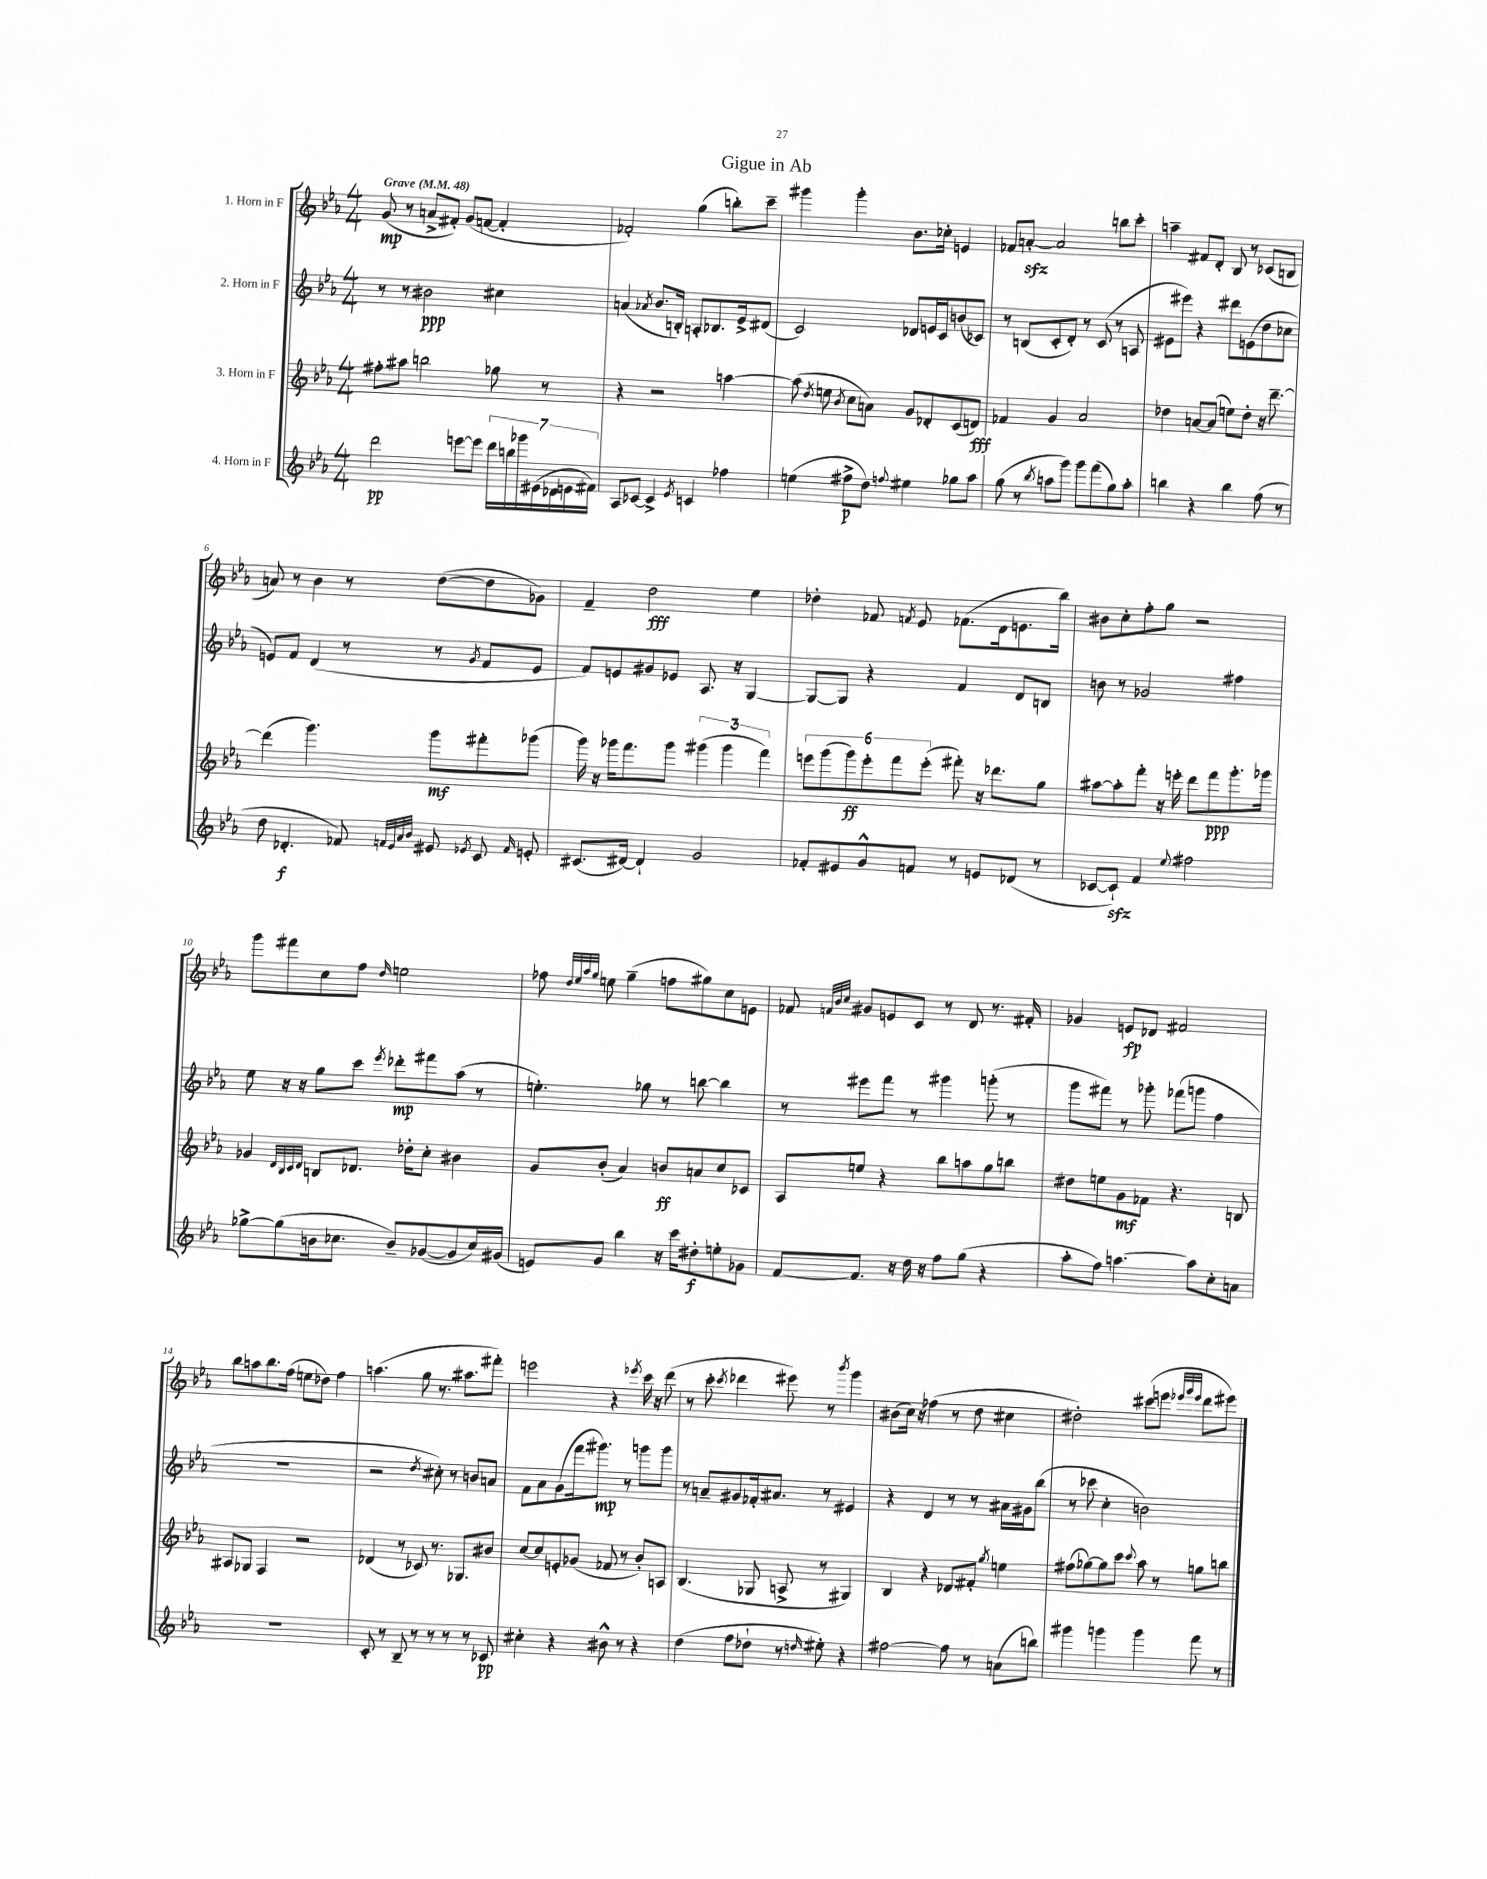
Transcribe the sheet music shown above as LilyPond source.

\header { title = "Gigue in Ab" }
<<
\new StaffGroup <<
\new Staff = "s0" \with { instrumentName = "1. Horn in F" } {
    \clef treble \key ees \major \numericTimeSignature \time 4/4 \tempo "Grave" 4 = 48
    \autoBeamOff g'8\mp( r8 a'8[-> fis'8]-.) g'8[( f'8]~ f'4-. |
    fes'2-.) g''4( b''8[-.) c'''8]-- |
    gis'''4 gis'''4-. bes'8.[ ces''16]-. e'4 |
    fes'8[ a'8]~-.\sfz a'2 b''8[ c'''8]-. |
    a''4-- fis'8[ d'8]-. bes8 r8 ces'8[( b8] |
    a'8) r8 bes'4 r8 d''8[~( d''8 ges'8]) |
    f'4-- d''2\fff ees''4 |
    des''4-. fes'8 \acciaccatura { f'8 } ees'8 fes'8.[( d'16 e'8. bes''16]) |
    bis'8[ c''8-. f''8-. g''8] r2 |
    g'''8[ fis'''8 c''8 f''8] \grace { d''16 } e''2 |
    fes''8 \grace { d''32[ ees''32 aes''32 g''32] } e''8 g''4--( f''8[ gis''8) c''8 e'8] |
    fes'8 \grace { f'32[ bes'32 c''32] } gis'8[ e'8 c'8] r8 d'8 r8. fis'16-. |
    ges'4 e'8[\fp des'8] fis'2 |
    bes''8[ a''8 bes''8. f''16]( e''8[ des''8]) f''4 |
    a''4.( g''8 r8. ais''8.[ fis'''8]-.) |
    e'''2 r4 \acciaccatura { ees'''8 } c'''16 r16 d'''8( |
    r8 c'''8-. \acciaccatura { c'''8 } des'''4 eis'''8) r8 \acciaccatura { bes'''8 } g'''4 |
    bis'8[( c''16]) r16 fes''4( r8 d''8 cis''4 |
    dis''2-.) cis'''8[( e'''8] \grace { ees'''32[ g'''32 ees'''32] } d'''8[ eis'''8]) \bar "|." |
}
\new Staff = "s1" \with { instrumentName = "2. Horn in F" } {
    \clef treble \key ees \major \numericTimeSignature \time 4/4
    \autoBeamOff r8 r8 bis'2\ppp cis''4 |
    a'4( \acciaccatura { aes'8 } bes'8.[ b16]-.) a8[-. bes8. ees'16-> dis'8]( |
    c'2) des'8[ e'16 c'16 b'8( ces'8]) |
    r8 b8[( c'8-. d'8]-.) r8 c'8( r8 a8 |
    eis'8[ eis'''8]) r4 dis'''8[ e'8( d''8 ces''8] |
    e'8[) f'8] d'4( r8 r8 \acciaccatura { g'8 } f'8[ e'8] |
    f'8[) e'8 gis'8 ees'8] aes8. r16 g4~ |
    g8[~ g8] r4 f'4 d'8[ b8] |
    b'8 r8 ges'2 fis''4 |
    ees''8 r16 r16 g''8[ c'''8] \acciaccatura { ees'''8 } des'''8[-.\mp fis'''8 aes''8]( r8 |
    e''4.-.) ges''8 r8 b''8~ b''4 |
    r8 eis'''8[ f'''8] r8 gis'''4 g'''8-.( r8 |
    g'''8[ fis'''8]) r8 ges'''8-. fes'''8[( g'''8] f''4 |
    R1 |
    r2 \acciaccatura { d''8 } cis''8-.) r8 b'8[ a'8] |
    f'8[ aes'8 g'8( f'''16 gis'''8.]\mp) r8 g'''8[ g'''8] |
    r8 a'8[-- gis'8 fes'16-. ais'8.] r8 eis'4 |
    r4 d'4 r8 r8 ais'16[ gis'16 bes''8]( |
    r8 ces'''8 c''4-. b'2) \bar "|." |
}
\new Staff = "s2" \with { instrumentName = "3. Horn in F" } {
    \clef treble \key ees \major \numericTimeSignature \time 4/4
    \autoBeamOff fis''8[-. ais''8] b''2 ges''8 r8 |
    r4 r2 a''4~ |
    a''8( \acciaccatura { d''8 } e''8 \acciaccatura { bes'8 } c''8[ a'8]) g'8[ des'8-. c'8( d'8]\fff) |
    fes'4 g'4 aes'2 |
    des''4 a'8[~ a'8]( e''8[) des''8]-. r16 d'''8.~-- |
    d'''4( g'''4.) g'''8[\mf fis'''8-. ges'''8]( |
    g'''16) r16 ges'''16[ f'''8. ges'''8] \tuplet 3/2 { gis'''4( gis'''4 f'''4) } |
    \tuplet 6/4 { e'''8[ g'''8( g'''8\ff) e'''8-. f'''8 e'''8]-.( } fis'''8-.) r16 des'''8.[ g''8] |
    ais''8[~ ais''8-. f'''8]-. r16 e'''16-. d'''8[ f'''8\ppp g'''8.-. ges'''16] |
    ges'4 \grace { d'32[ bes32 c'32 d'32] } b8[ des'8.] des''16[-. c''8]-. bis'4 |
    g'8[ bes'8]-.( aes'4) b'8[\ff a'8 c''8 ces'8] |
    aes8[ e''8] r4 bes''8[ a''8 g''8 b''8] |
    dis''8[ e''8 g'8\mf fes'8] r4. b8 |
    ais8[ ges8] f4 r2 |
    des'4( r8 ces'8) r8. ges8.[ bis'8] |
    c''8[~ c''8 e'8-. ges'8]( fes'8 r8 bes'8[-.) a8] |
    bes4.( ges8 a8-> r8 gis4) |
    bes4 r4 des'8[ fis'8]-. \acciaccatura { g''8 } e''4 |
    fis''8[( ges''8~) ges''8 c'''8] \appoggiatura { c'''8 } aes''8 r8 g''8[ b''8] \bar "|." |
}
\new Staff = "s3" \with { instrumentName = "4. Horn in F" } {
    \clef treble \key ees \major \numericTimeSignature \time 4/4
    \autoBeamOff d'''2\pp e'''8[~ e'''8] \tuplet 7/4 { d'''16[ b''16 ges'''16 eis'16( des'16 e'16 fis'16]) } |
    aes8[ ces'8]~ ces'4-> \acciaccatura { ees'8 } c'4 fes''4 |
    e''4( fis''8[->\p d''8]) \appoggiatura { f''8 } eis''4 ges''8[ aes''8] |
    g''8( r8 \acciaccatura { bes''8 } a''8[ g'''8]) g'''8[ f'''8( g''8) a''8]-. |
    b''4 r4 b''4 f''8( r8 |
    d''8 des'4.-.\f fes'8) \grace { f'32[ ees'32 aes'32 bes'32] } eis'8 \acciaccatura { ees'8 } c'8 \grace { f'16 } e'8-. |
    cis'8.[( dis'16]~) dis'4-! g'2 |
    fes'8[-. eis'8 g'8-^ f'8] r8 e'8[ des'8]( r8 |
    ces'8[~ ces'8]-!\sfz) f'4 \appoggiatura { ees''8 } fis''2 |
    ges''8[~-> ges''8( b'16 ces''8.] b'8[--) ges'8~( ges'8 ces''16) gis'16]( |
    e'8[) g'8] bes''4 r16 c'''16[ dis''8-.\f e''8-. ges'8] |
    f'8[~ f'8.] r16 d''16 r16 f''8[ g''8]( r4 |
    aes''8[-. f''8]) a''4.~ a''8[ c''8-. a'8] |
    R1 |
    c'8-. r8 bes8-- r8 r8 r8 r8 ces'8\pp |
    cis''4-. r4 bis'8-^ r8 r4 |
    d''4( f''8[ des''8]-! r8 \grace { d''16 } eis''8-.) r4 |
    fis''2~ fis''8 r8 a'8[( b''8]) |
    gis'''4 g'''4 g'''4 f'''8 r8 \bar "|." |
}
>>
>>
